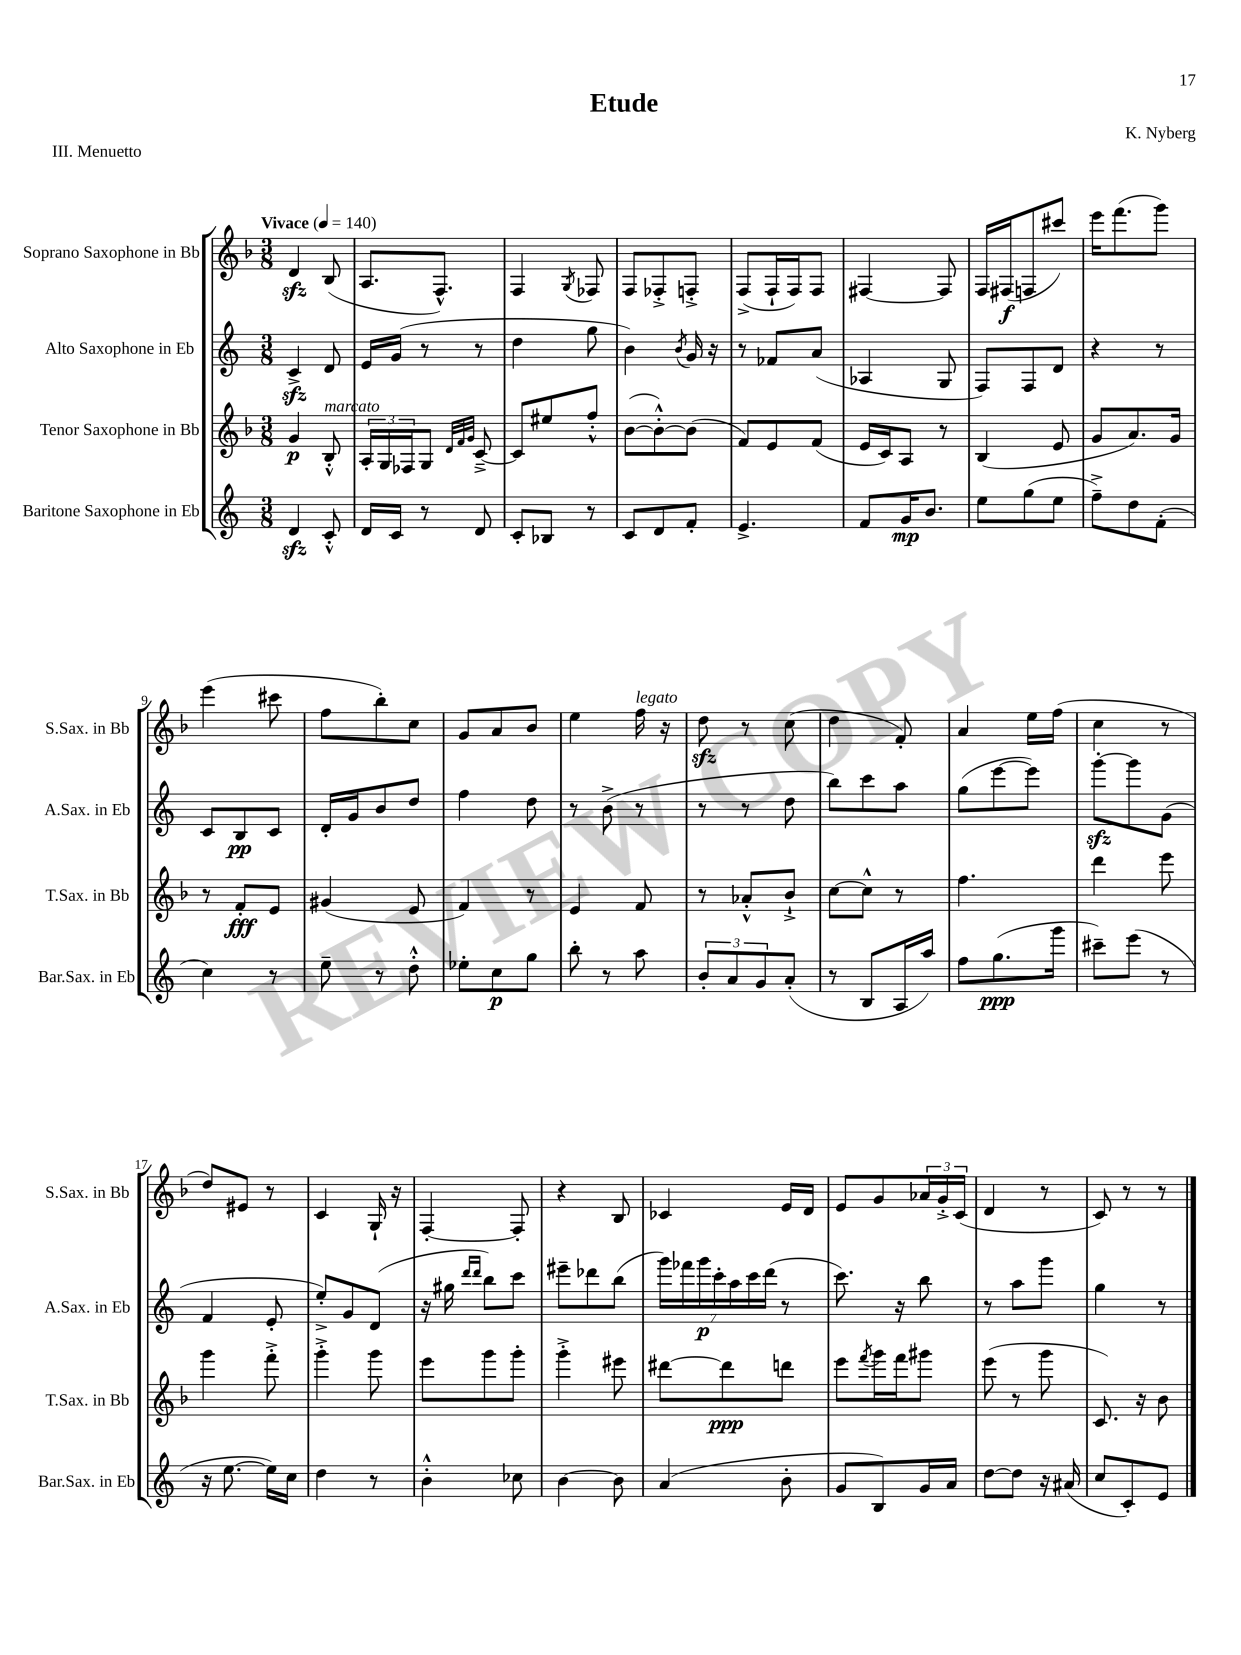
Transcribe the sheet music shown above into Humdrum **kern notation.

**kern	**kern	**kern	**kern
*staff4	*staff3	*staff2	*staff1
*clefG2	*clefG2	*clefG2	*clefG2
*k[]	*k[b-]	*k[]	*k[b-]
*M3/8	*M3/8	*M3/8	*M3/8
*MM140	*MM140	*MM140	*MM140
4d	4g	4c^	4d
8c'^^	8B-'^^	8d	(8B-
=	=	=	=
16d	24A'	16e	8.A
.	24G	.	.
16c	.	(16g	.
.	24F-	.	.
8r	8G	8r	.
.	.	.	8.F^^)
.	32qqd	.	.
.	32qqf	.	.
.	32qqg	.	.
8d	[8c~^	8r	.
=	=	=	=
8c'	8c]	4dd	4F
8B-	8ee#	.	.
.	.	.	8qG
8r	8ff'^^	8gg	8F-
=	=	=	=
8c	([8b-	4b)	8F
8d	8b-'^^_)	.	8F-'^
.	.	8qb	.
8f'	(8b-]	16g	8F'^
.	.	16r	.
=	=	=	=
4.e^	8f)	8r	(8F^
.	8e	8f-	16F`
.	.	.	16F)
.	(8f	(8a	8F
=	=	=	=
8f	16e	4A-	[4F#
.	16c)	.	.
16g	8A	.	.
8.b	.	.	.
.	8r	8G	8F#]
=	=	=	=
8ee	(4B-	8F)	16F
.	.	.	(16F#
(8gg	.	8F	8F
8ee	8e	8d	8ccc#)
=	=	=	=
8ff~^)	8g	4r	16eee
.	.	.	(8.fff
8dd	8.a)	.	.
(8f'	.	8r	8ggg)
.	16g	.	.
=	=	=	=
4cc)	8r	8c	(4eee
.	8f'	8B	.
8r	8e	8c	8ccc#
=	=	=	=
8ee~	(4g#	16d'	8ff
.	.	16g	.
8r	.	8b	8bb-')
8dd'^^	8e	8dd	8cc
=	=	=	=
8ee-'	4f)	4ff	8g
8cc	.	.	8a
8gg	8r	8dd	8b-
=	=	=	=
8bb'	4e	8r	4ee
8r	.	(8b^	.
8aa	8f	8r	16ff
.	.	.	16r
=	=	=	=
12b'	8r	8r	8dd
12a	.	.	.
.	8a-'^^	8r	8r
12g	.	.	.
(8a'	8b-`^	8dd	(8cc
=	=	=	=
8r	[8cc	8bb)	4dd
8B	8cc^^]	8ccc	.
16A	8r	8aa	8f')
16aa)	.	.	.
=	=	=	=
8ff	4.ff	(8gg	4a
(8.gg	.	[8eee	.
.	.	8eee])	16ee
16ggg	.	.	(16ff
=	=	=	=
8ccc#~)	4ddd	[8ggg'	4cc
(8eee	.	8ggg]	.
8r	8eee	(8g	8r
=	=	=	=
16r	4ggg	4f	8dd)
[8.ee	.	.	.
.	.	.	8e#
16ee])	8fff'^	8e'	8r
16cc	.	.	.
=	=	=	=
4dd	4ggg'^	8ee'^)	4c
.	.	8g	.
8r	8ggg	(8d	16G`
.	.	.	16r
=	=	=	=
4b'^^	8eee	16r	[4F'
.	.	16gg#	.
.	.	16qqddd	.
.	.	16qqddd	.
.	8ggg	8bb)	.
8cc-	8ggg'	8ccc	8F']
=	=	=	=
[4b	4ggg'^	8eee#~	4r
.	.	8ddd-	.
8b]	8eee#	(8bb	8B-
=	=	=	=
(4a	[8ddd#	28ggg)	4c-
.	.	28fff-	.
.	.	28ggg	.
.	.	28ccc'	.
.	8ddd#]	.	.
.	.	28aa	.
.	.	28ccc	.
.	.	(28ddd	.
8b'	8ddd	8r	16e
.	.	.	16d
=	=	=	=
8g	8eee	8.ccc)	8e
.	8qfff	.	.
8B)	16ggg	.	8g
.	16fff	16r	.
16g	8ggg#	8bb	24a-
.	.	.	24g'^
16a	.	.	.
.	.	.	(24c
=	=	=	=
[8dd	(8eee	8r	4d
8dd]	8r	8aa	.
16r	8ggg	8ggg	8r
(16a#	.	.	.
=	=	=	=
8cc	8.c)	4gg	8c)
8c')	.	.	8r
.	16r	.	.
8e	8b-	8r	8r
==	==	==	==
*-	*-	*-	*-
